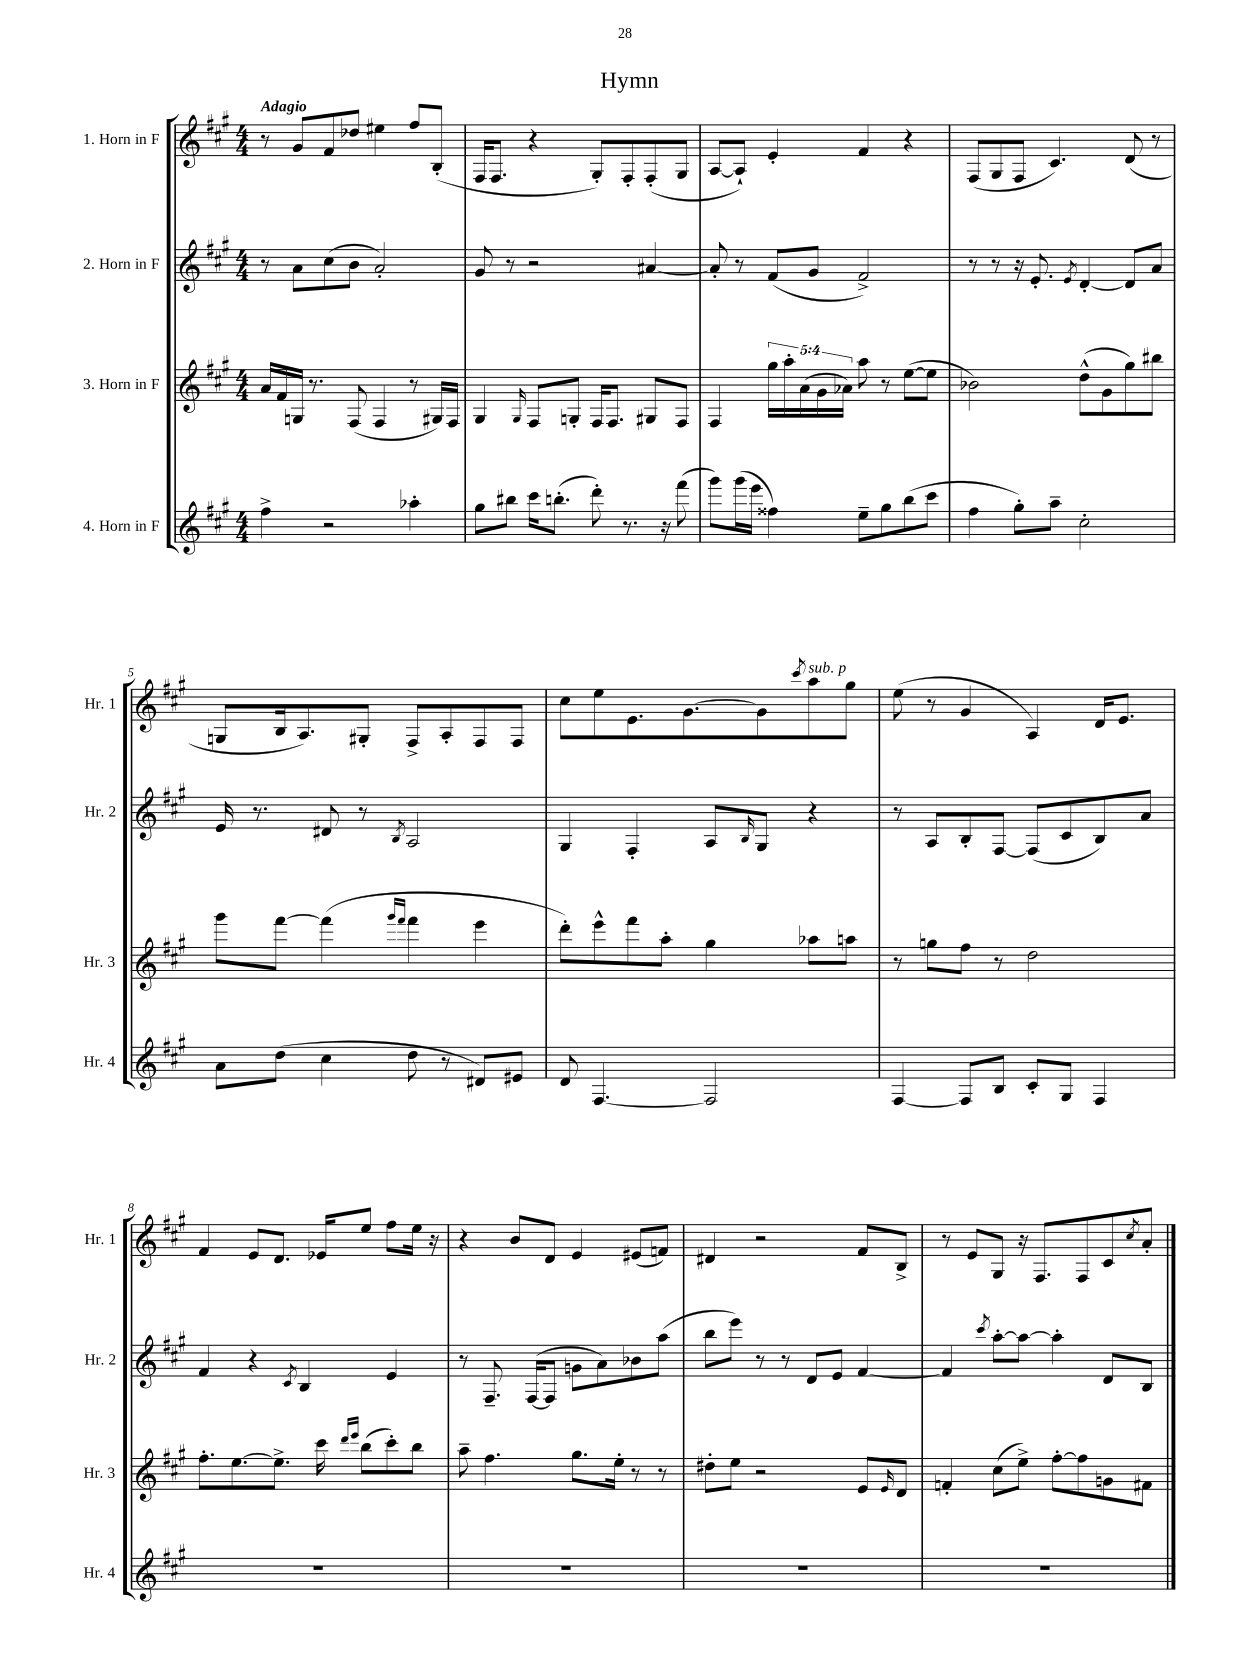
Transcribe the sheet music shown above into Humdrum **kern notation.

**kern	**kern	**kern	**kern
*staff4	*staff3	*staff2	*staff1
*clefG2	*clefG2	*clefG2	*clefG2
*k[f#c#g#]	*k[f#c#g#]	*k[f#c#g#]	*k[f#c#g#]
*M4/4	*M4/4	*M4/4	*M4/4
4ff#^	16a	8r	8r
.	16f#	.	.
.	16G	8a	8g#
.	8.r	.	.
2r	.	(8cc#	8f#
.	(8F#	8b	8dd-
.	4F#	2a')	4ee#
4aa-'	8r	.	8ff#
.	16G#)	.	(8B'
.	16F#	.	.
=	=	=	=
8gg#	4G#	8g#	16F#
.	.	.	8.F#
8bb#	.	8r	.
.	16qqG#	.	.
16ccc#	8F#	2r	4r
(8.bb'	.	.	.
.	8G'	.	.
8ddd')	16F#	.	8G#')
.	8.F#	.	.
8.r	.	.	8F#'
.	8G#	[4a#	(8F#'
16r	.	.	.
(8fff#	8F#	.	8G#
=	=	=	=
8ggg#)	4F#	8a#']	[8A
(16ggg#	.	8r	8A`])
16eee	.	.	.
4ff##)	20gg#	(8f#	4e'
.	20aa'	.	.
.	(20a	.	.
.	.	8g#	.
.	20g#	.	.
.	20a-)	.	.
8ee~	8aa	2f#^)	4f#
8gg#	8r	.	.
(8bb	([8ee	.	4r
8ccc#	8ee]	.	.
=	=	=	=
4ff#	2b-)	8r	(8F#
.	.	8r	8G#
8gg#')	.	16r	8F#
.	.	8.e'	.
8aa~	.	.	4.c#)
.	.	8qe	.
2cc#'	(8dd^^	[4d'	.
.	8g#	.	.
.	8gg#)	8d]	(8d
.	8bb#	8a	8r
=	=	=	=
8a	8ggg#	16e	8G
.	.	8.r	.
(8dd	[8fff#	.	16B
.	.	.	8.A)
4cc#	(4fff#]	8d#	.
.	.	8r	8G#'
.	16qqggg#	.	.
.	16qqfff#	8qB	.
8dd	4fff#	2A	8F#^
8r	.	.	8A'
8d#)	4eee	.	8F#
8e#	.	.	8F#
=	=	=	=
8d	8ddd')	4G#	8cc#
[4.F#	8eee^^	.	8ee
.	8fff#	4F#'	8.e
.	8aa'	.	.
.	.	.	[8.g#
2F#]	4gg#	8A	.
.	.	16qqB	.
.	.	8G#	8g#]
.	.	.	8qccc#
.	8aa-	4r	8aa
.	8aa	.	8gg#
=	=	=	=
[4F#	8r	8r	(8ee
.	8gg	8A	8r
8F#]	8ff#	8B'	4g#
8B	8r	[8F#	.
8c#'	2dd	(8F#]	4A)
8G#	.	8c#	.
4F#	.	8B)	16d
.	.	.	8.e
.	.	8a	.
=	=	=	=
1r	8.ff#'	4f#	4f#
.	[8.ee	.	.
.	.	4r	8e
.	8.ee^]	.	8.d
.	.	8qc#	.
.	.	4B	.
.	16ccc#	.	16e-
.	16qqddd	.	.
.	16qqeee	.	.
.	(8bb	.	8ee
.	8ccc#')	4e	8ff#
.	8bb	.	16ee
.	.	.	16r
=	=	=	=
1r	8aa~	8r	4r
.	4.ff#	8.F#~	.
.	.	.	8b
.	.	([16F#	.
.	.	8F#]	8d
.	8.gg#	8g	4e
.	.	8a)	.
.	16ee'	.	.
.	8r	8b-	(8e#
.	8r	(8aa	8f)
=	=	=	=
1r	8dd#'	8bb	4d#
.	8ee	8eee)	.
.	2r	8r	2r
.	.	8r	.
.	.	8d	.
.	.	8e	.
.	8e	[4f#	8f#
.	16qqe	.	.
.	8d	.	8B^
=	=	=	=
1r	4f'	4f#]	8r
.	.	.	8e
.	.	8qccc#	.
.	(8cc#	[8aa'	8G#
.	8ee^)	8aa_	16r
.	.	.	8.F#
.	[8ff#'	4aa']	.
.	8ff#]	.	8F#
.	8g	8d	8c#
.	.	.	8qcc#
.	8f#	8B	8a'
==	==	==	==
*-	*-	*-	*-
